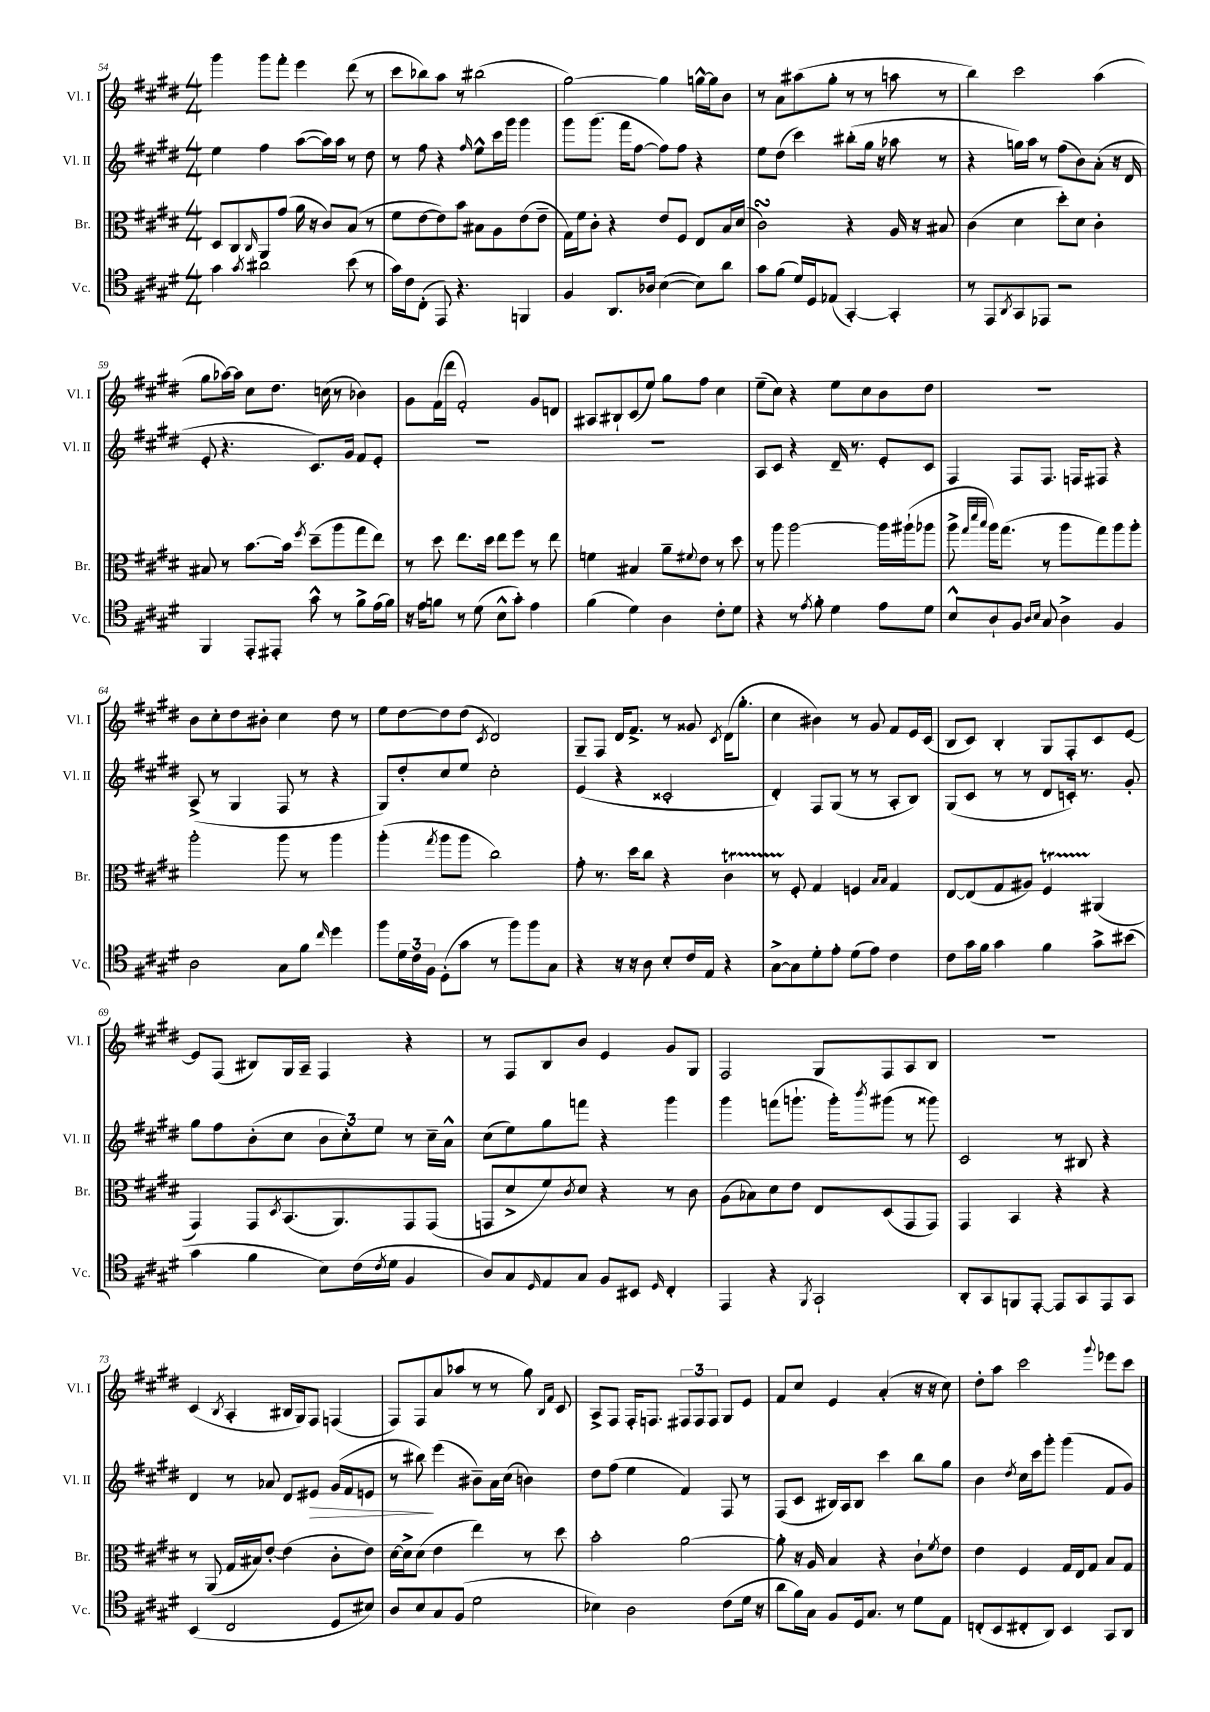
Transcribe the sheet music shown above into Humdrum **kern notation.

**kern	**kern	**kern	**dynam	**kern
*part4	*part3	*part2	*part2	*part1
*staff4	*staff3	*staff2	*staff2	*staff1
*I"Vc.	*I"Br.	*I"Vl. II	*	*I"Vl. I
*I'Vc.	*I'Br.	*I'Vl. II	*	*I'Vl. I
*clefC4	*clefC3	*clefG2	*	*clefG2
*k[f#c#g#d#]	*k[f#c#g#d#]	*k[f#c#g#d#]	*	*k[f#c#g#d#]
*M4/4	*M4/4	*M4/4	*	*M4/4
=54	=54	=54	=54	=54
4g#\	8D#/L	4ee\	.	4ggg#\
.	8C#/	.	.	.
8qg#/	16qqC#/	.	.	.
2a#X\	8AA/	4ff#\	.	8ggg#\L
.	(8g#/J	.	.	8fff#'\J
.	16a\	([8aa\L	.	4eee\
.	16r	.	.	.
.	8c#/L)	16aa\L])	.	.
.	.	16aa\JJ	.	.
(8b\	(8B/J	8r	.	(8ddd#\
8r	8r	8dd#\	.	8r
=55	=55	=55	=55	=55
16g#\LL)	8f#\L	8r	.	8ccc#\L
16c#\J	.	.	.	.
(8C#'\J	[8e\	8ff#\	.	8bb-X\)
8EE/)	8e\])	4r	.	8aa\J
4.r	8b\J	.	.	8r
.	.	16qqff#/	.	.
.	8B#X\L	8ee^^\L	.	(2bb#X\
.	8A\	16ccc#\L	.	.
.	.	16ggg#\JJ	.	.
4FFn/	(8e\	4ggg#\	.	.
.	8e~\J	.	.	.
=56	=56	=56	=56	=56
4F#/	16G#\LL)	8ggg#\L	.	[2gg#\)
.	16f#\J	.	.	.
.	8c#'\J	(8.ggg#\J	.	.
8.AA/L	4r	.	.	.
.	.	16fff#\KL	.	.
.	.	[8ff#\J	.	.
16A-X/Jk	.	.	.	.
([4B\	8e/L	8ff#\L])	.	4gg#\]
.	8F#/J	8ff#\J	.	.
8B\L])	8E/L	4r	.	[16ggn^^\LL
.	.	.	.	16gg\J]
8a\J	16B/L	.	.	8b\J
.	(16d#/JJ	.	.	.
=57	=57	=57	=57	=57
8g#\L	2c#sSSS\)	8ee\L	.	8r
(8f#\J	.	(8dd#\J	.	8a\L
16d#/LL)	.	4ccc#\)	.	(8aa#X\
16D#/J	.	.	.	.
(8E-X/J	.	.	.	8gg#'\J
[4GG#'/)	4r	(8bb#X'\L	.	8r
.	.	16gg#\Jk	.	8r
.	.	16r	.	.
4GG#'/]	16A/	8aa-X\	.	8aan\
.	16r	.	.	.
.	8B#X/	8r	.	8r
=58	=58	=58	=58	=58
8r	(4c#\	4r	.	4bb\)
8EE/L	.	.	.	.
8qAA/	.	.	.	.
8GG#/	4d#\	16ggn\LL)	.	2ccc#\
.	.	16aa\JJ	.	.
8EE-X/J	.	8r	.	.
2r	8dd#'\L)	(8ff#\L	.	.
.	8d#\J	8b\)	.	.
.	4c#'\	(8a'\J	.	(4aa\
.	.	16r	.	.
.	.	16d#/	.	.
!!LO:LB:g=z
=59	=59	=59	=59	=59
4FF#/	8B#X/	8e'/	.	8gg#\L
.	8r	4.r	.	[16aa-X\L)
.	.	.	.	16aa-\JJ]
8EE'/L	[8.b\L	.	.	8cc#\L
8EE#X'/J	.	.	.	8.dd#\J
.	16b\Jk]	.	.	.
.	8qff#/	.	.	.
8g#^^\	(8dd#~\L	8.c#/L)	.	.
.	.	.	.	(16ccn\
8r	8aa\	.	.	8r
.	.	16g#/Jk	.	.
8f#^\L	8gg#\	8f#/L	.	4b-X\)
(16e\L	8ee\J)	8e'/J	.	.
16f#\JJ)	.	.	.	.
=60	=60	=60	=60	=60
16r	8r	1r	.	8g#\L
16e\KL	.	.	.	.
8fn\J	8dd#\	.	.	(16f#\L
.	.	.	.	16ddd#\JJ
8r	8.ee\L	.	.	2f#'/)
(8d#\	.	.	.	.
.	16dd#\Jk	.	.	.
8B^^\L	8ee\L	.	.	.
8g#'\J)	8ff#\J	.	.	.
4e\	8r	.	.	8g#/L
.	8ee\	.	.	8dn/J
=61	=61	=61	=61	=61
(4f#\	4fn\	1r	.	8A#X/L
.	.	.	.	8B#X`/
4d#\)	4B#X/	.	.	(8c#/
.	.	.	.	8ee/J)
4A\	8a~\L	.	.	8gg#\L
.	8qqf#X/	.	.	.
.	8e\J	.	.	8ff#\J
8c#'\L	8r	.	.	4cc#\
8d#\J	8dd#\	.	.	.
=62	=62	=62	=62	=62
4r	8r	8A/L	.	(8ee~\L
.	8aa\	8c#/J	.	8cc#\J)
8r	[2aa\	4r	.	4r
8qe/	.	.	.	.
8f#'\	.	.	.	.
4d#\	.	16d#~/	.	8ee\L
.	.	8.r	.	.
.	.	.	.	8cc#\
8e\L	16aa\LL]	8e'/L	.	8b\
.	(16aa#X`\J	.	.	.
8d#\J	8aa-X\J	8c#/J	.	8dd#\J
=63	=63	=63	=63	=63
8B^^/L	8aa^\	4F#/	.	1r
.	32qqgg#/LLL	.	.	.
.	32qqddd#/	.	.	.
.	32qqbb/JJJ	.	.	.
8A`/	16aa\KL)	.	.	.
.	(8.gg#\J	.	.	.
8F#/J	.	8F#/L	.	.
16qqA/LL	.	.	.	.
16qqB/JJ	.	.	.	.
8G#/	8r	8.F#/J	.	.
4A^\	8aa\L	.	.	.
.	.	16Fn/KL	.	.
.	8gg#\)	8F#X/J	.	.
4F#/	8aa\	4r	.	.
.	8aa'\J	.	.	.
!!LO:LB:g=z
=64	=64	=64	=64	=64
2A\	2aa'\	(8A^/	.	8b\L
.	.	8r	.	8cc#'\
.	.	4G#/	.	8dd#\
.	.	.	.	8b#X'\J
8G#\L	8aa\	8F#/	.	4cc#\
8f#\J	8r	8r	.	.
16qqcc#/	.	.	.	.
4dd#\	4aa\	4r	.	8dd#\
.	.	.	.	8r
=65	=65	=65	=65	=65
8ff#\L	(4aa'\	8G#/L)	.	8ee\L
24d#\L	.	8dd#'/	.	[8dd#\
24c#\	.	.	.	.
24F#\JJ	.	.	.	.
.	8qgg#/	.	.	.
(8D#'\L	8aa\L	8cc#/	.	8dd#\]
8g#\J	8aa\J	8ee/J	.	(8dd#\J
.	.	.	.	8qc#/
8r	2cc#\)	2cc#'\	.	2d#/)
8ff#\L)	.	.	.	.
8ff#\	.	.	.	.
8G#\J	.	.	.	.
=66	=66	=66	=66	=66
4r	8g#'\	(4e/	.	8G#~/L
.	8.r	.	.	8F#/J
16r	.	4r	.	16d#/KL
16r	16dd#\KL	.	.	8.f#^/J
8A\	8cc#\J	.	.	.
8B'/L	4r	2c##X'/	.	8r
16c#/L	.	.	.	8g##X/
16E/JJ	.	.	.	.
.	.	.	.	8qc#/
4r	4c#T\	.	.	(16d#\KL
.	.	.	.	8.gg#'\J
=67	=67	=67	=67	=67
[8G#^\L	8r	4d#'/)	.	4cc#\
8G#\]	8F#'/	.	.	.
8d#'\	4G#/	8F#/L	.	4b#X\)
8e'\J	.	(8G#/J	.	.
(8d#\L	4Fn/	8r	.	8r
8e\J)	.	8r	.	8g#/
.	16qqB/LL	.	.	.
.	16qqB/JJ	.	.	.
4c#\	4G#/	8A'/L	.	8f#/L
.	.	8B/J)	.	16e/L
.	.	.	.	(16c#/JJ
=68	=68	=68	=68	=68
8c#\L	[8E/L	(8G#/L	.	8B/L
16g#\L	(8E/]	8c#/J	.	8c#/J)
16f#\JJ	.	.	.	.
4g#\	8G#/	8r	.	4B'/
.	8A#X/J)	8r	.	.
4f#\	4F#T/	8d#/L	.	8G#/L
.	.	16cn'/Jk)	.	8F#'/
.	.	8.r	.	.
8g#^\L	(4AA#X/	.	.	8c#/
(8b#X\J	.	8g#'/	.	[8e/J
!!LO:LB:g=z
=69	=69	=69	=69	=69
4g#\	4GG#/)	8gg#\L	.	8e/L]
.	.	8ff#\	.	(8F#/J
4f#\	8GG#/L	(8b'\	.	8B#X/L)
.	8qD#/	.	.	.
.	(8.BB/	8cc#\J	.	16G#/L
.	.	.	.	16A~/JJ
8B\L)	.	12b\L	.	4F#/
.	8.AA/)	.	.	.
.	.	12cc#'\)	.	.
(16c#\L	.	.	.	.
.	.	12ee\J	.	.
8qc#/	.	.	.	.
16d#\JJ	.	.	.	.
4F#/	8GG#/	8r	.	4r
.	(8GG#/J	16cc#~\LL	.	.
.	.	16a^^\JJ	.	.
=70	=70	=70	=70	=70
8A/L)	8GGn/L	(8cc#\L	.	8r
8G#/	8d#^/	8ee\)	.	8F#/L
16qqD#/	.	.	.	.
8E/	8f#/)	8gg#\	.	8B/
.	8qc#/	.	.	.
8G#/J	8d#/J	8fffn\J	.	8b/J
8F#/L	4r	4r	.	4e/
8BB#X/J	.	.	.	.
16qqD#/	.	.	.	.
4C#'/	8r	4ggg#\	.	8g#/L
.	8c#\	.	.	8G#/J
=71	=71	=71	=71	=71
4EE/	(8A\L	4ggg#\	.	2F#/
.	8B-X\)	.	.	.
4r	8d#\	(8fffn\L	.	.
.	8e\J	8.gggn`\J	.	.
8qFF#/	.	.	.	.
2GG#`/	8E/L	.	.	8G#/L
.	.	16ggg'\KL)	.	.
.	.	8qbbb/	.	.
.	(8D#/	(8ggg#X\J	.	8F#/
.	8GG#/	8r	.	8A/
.	8GG#/J)	8ggg##X\)	.	8B/J
=72	=72	=72	=72	=72
8AA'/L	4GG#/	2c#/	.	1r
8GG#/	.	.	.	.
8FFn/	4BB/	.	.	.
[8EE'/J	.	.	.	.
8EE/L]	4r	8r	.	.
8GG#/	.	8B#X/	.	.
8EE/	4r	4r	.	.
8GG#/J	.	.	.	.
!!LO:LB:g=z
=73	=73	=73	=73	=73
(4BB/	8r	4d#/	.	(4c#/
.	(8AA/	.	.	.
.	.	.	.	8qB/
2C#/	16G#/LL	8r	.	4A'/
.	16B#X/J)	.	.	.
.	[8e'/J	8a-X/	.	.
.	(4e\]	8d#/L	.	16B#X/LL
.	.	.	.	16G#/J)
!	!	!	!LO:HP:b	!
.	.	8e#X/J	>	8F#/J
8D#/L	8c#'\L	(16g#/LL	.	(4Fn/
.	.	16f#/J	.	.
8B#X/J)	8e\J)	8en/J	.	.
=74	=74	=74	=74	=74
8A/L	[16d#\LL	8r	.	8F#/L)
.	16d#^\J]	.	.	.
8B/	(8d#\J	8bb#X\)	.	8F#/
8G#/	4e\	(4eee\	]	(8a/
(8F#/J	.	.	.	8aa-X/J
2d#\	4ee\)	8b#X~\L)	.	8r
.	.	16a\L	.	8r
.	.	(16cc#\JJ	.	.
.	8r	4bn\)	.	8gg#\)
.	.	.	.	16qqB/LL
.	.	.	.	16qqf#/JJ
.	8dd#\	.	.	8c#/
=75	=75	=75	=75	=75
4B-X\)	2b'\	8dd#\L	.	8A^/L
.	.	(8ff#\J	.	8F#/J
2A\	.	4ee\	.	16F#'/KL
.	.	.	.	8.Fn/J
.	[2a\	4f#/)	.	12F#X/L
.	.	.	.	12F#/
.	.	.	.	12F#/J
(8c#\L	.	8F#/	.	8G#/L
16d#\Jk	.	8r	.	8e/J
16r	.	.	.	.
=76	=76	=76	=76	=76
8a\L	8a'\]	(8F#/L	.	8f#/L
16f#\L)	16r	8c#/J	.	8cc#/J
16G#\JJ	16A/	.	.	.
8F#/L	4B/	16B#X/LL)	.	4e/
.	.	16A/J	.	.
16D#/k	.	8B#/J	.	.
8.G#/J	.	.	.	.
.	4r	4ccc#\	.	(4a'/
8r	.	.	.	.
8d#\L	8c#`\L	8bb\L	.	16r
.	.	.	.	16r
.	8qf#/	.	.	.
8E\J	8e\J	8gg#\J	.	8cc#\)
=77	=77	=77	=77	=77
(8Cn'/L	4e\	4b\	.	8dd#'\L
8BB/	.	.	.	8aa\J
.	.	8qdd#/	.	.
8C#X'/	4F#/	16cc#\LL	.	2ccc#\
.	.	16ccc#\J	.	.
8AA/J)	.	8ggg#'\J	.	.
4BB/	16G#/LL	(4ggg#\	.	.
.	16E/J	.	.	.
.	8G#/J	.	.	.
.	.	.	.	8qqggg#/
8GG#/L	8B/L	8f#/L	.	8eee-X\L
8AA/J	8G#/J	8g#/J)	.	8ccc#\J
==	==	==	==	==
*-	*-	*-	*-	*-
